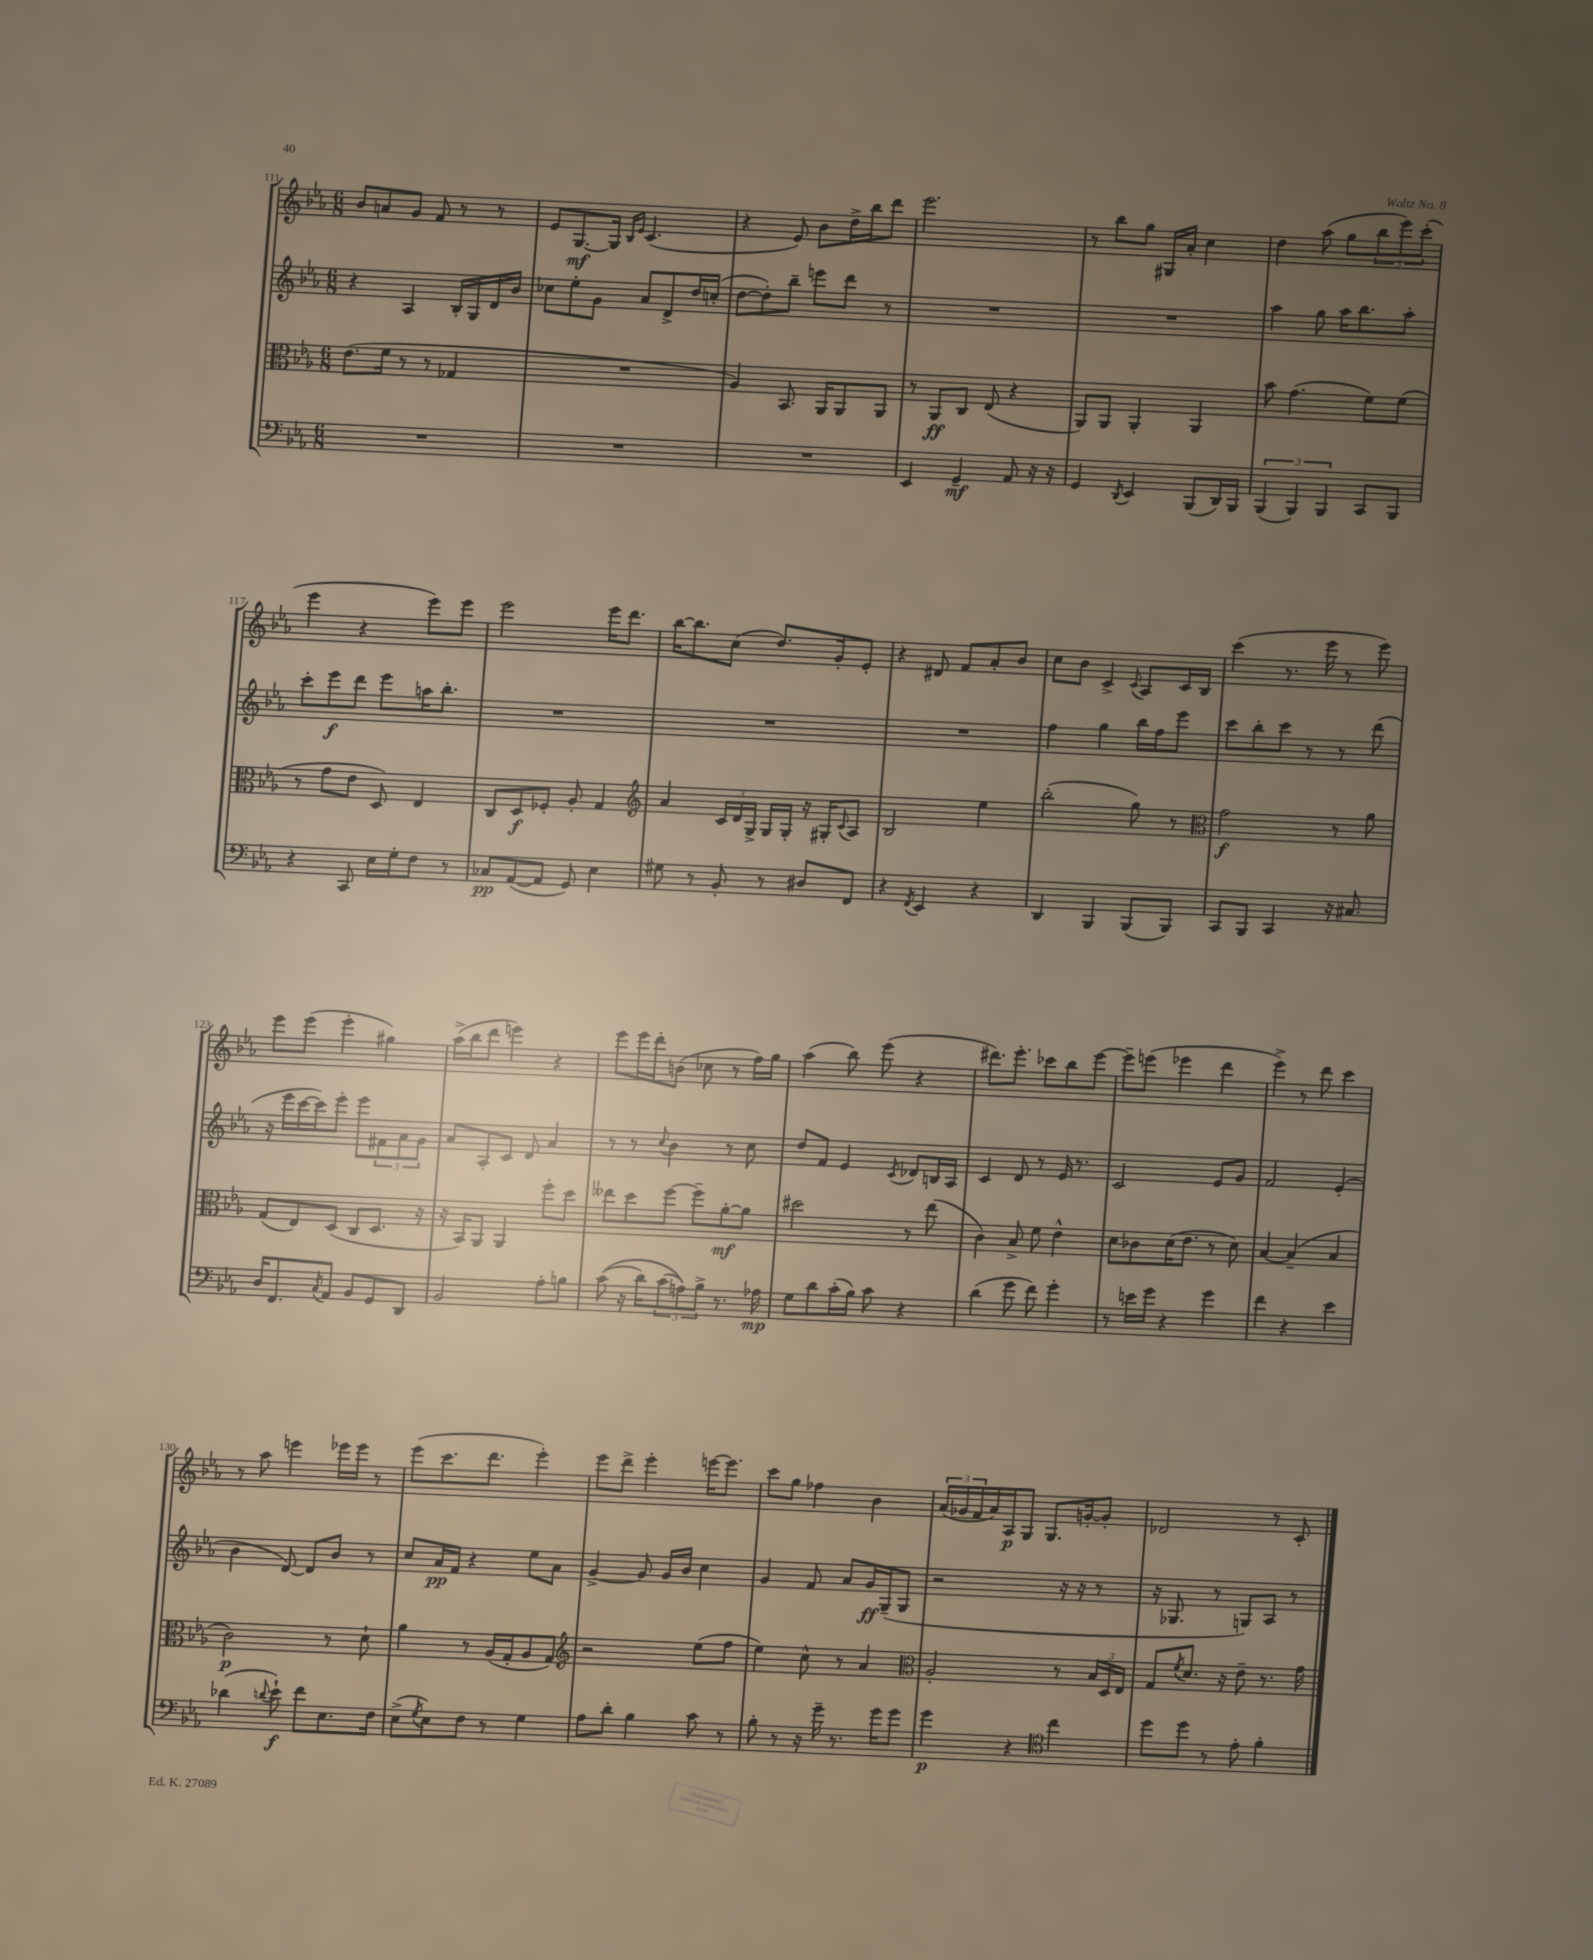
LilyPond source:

<<
\new StaffGroup <<
\new Staff = "s0" {
    \clef treble \key ees \major \numericTimeSignature \time 6/8
    bes'8 a'8 g'8 f'8 r8 r8 |
    ees'8 g8.~\mf g16 \grace { bes16 ees'16 } c'4.( |
    r4 ees'8) bes'8 d''16-> bes''16 d'''8 |
    ees'''2. |
    r8 bes''8 g''8 gis16 aes'16-. c''4 |
    d''4 aes''8( g''8 \tuplet 3/2 { bes''8 ees'''8) c'''8-.( } |
    ees'''4 r4 ees'''8) ees'''8 |
    ees'''2 ees'''16 d'''8. |
    bes''16~ bes''8. c''8( d''8.) g'16-. ees'8-. |
    r4 dis'8 f'8 aes'8-. bes'8 |
    c''8 bes'8 c'4-> \appoggiatura { c'8 } aes8 c'16 bes16 |
    c'''4( r8. ees'''16 r8 ees'''8) |
    ees'''8 ees'''8( ees'''4-. gis''4) |
    aes''16->( bes''16 d'''8 e'''4) r4 |
    ees'''8 ees'''16 d'''16-. b'8( ces''8 r8 f''16) g''16 |
    aes''4( bes''8) ees'''8( r4 |
    dis'''8.) ees'''8.-. ces'''8 bes''8 ees'''8~ |
    ees'''8-- e'''8( ees'''4 d'''4 |
    ees'''4->) r8 d'''8 c'''4 |
    r8 aes''8 e'''4 ees'''16 ees'''16 r8 |
    ees'''8( c'''8. d'''8. ees'''4-.) |
    ees'''8 d'''8-> ees'''4-. e'''16~ e'''8. |
    c'''8 g''8 fes''4 bes'4 |
    \tuplet 3/2 { aes'16( ges'16 f'16 } aes'16) aes16\p g8 g8. g'16~-. g'8-. |
    des'2 r8 c'8-. \bar "|." |
}
\new Staff = "s1" {
    \clef treble \key ees \major \numericTimeSignature \time 6/8
    r4 aes4 bes16-. g16 d'16 bes'16 |
    ces''8 ees''8-. g'8 aes'8 d'8-> d''16 c''16-.( |
    d''8~ d''8-.) bes''8-- e'''8 d'''8 r8 |
    R2. |
    R2. |
    aes''4 g''8 aes''16 bes''8. aes''8-. |
    c'''8-. ees'''8\f d'''8 ees'''8 a''16 bes''8.-. |
    R2. |
    R2. |
    R2. |
    f''4 g''4 bes''16 f''16 ees'''8 |
    c'''8 bes''8-. c'''8 r8 r8 d'''8( |
    r16 ees'''16 c'''16~ c'''16) ees'''8-. ees'''8 \tuplet 3/2 { fis'8 aes'8 g'8 } |
    aes'8 aes8-. c'8 d'8 aes'4 |
    r8 r8 \appoggiatura { c''8 } bes'4 r8 c''8 |
    d''8 f'8 ees'4 \acciaccatura { c'8 } des'8 b16 aes16 |
    c'4 d'8 r8 ees'16 r8. |
    c'2 ees'8 g'8 |
    f'2 ees'4-.( |
    bes'4 d'8~) d'8 bes'8 r8 |
    c''8 aes'16\pp f'16 r4 ees''8 aes'8 |
    g'4~-> g'8 g'16 bes'16 c''4 |
    g'4 f'8 aes'8 g'16\ff g16--( g8 |
    r2 r16 r16 r8 |
    r16 ges8. r8 g8) aes8 r8 \bar "|." |
}
\new Staff = "s2" {
    \clef alto \key ees \major \numericTimeSignature \time 6/8
    ees'8.( f'16 r8 r8 ges4 |
    R2. |
    aes4) bes,8. aes,16 aes,8 aes,8 |
    r8 aes,8\ff c8 ees8( r4 |
    aes,8) aes,8 aes,4-. aes,4 |
    bes'8 g'4.( f'8) f'8( |
    r8 g'8 ees'8 d8) ees4 |
    c8 d8\f fes8-. aes8-. g4 |
    \clef treble aes'4 \tuplet 3/2 { c'16 d'16 g16-> } g16 g16-. r16 gis16-. \appoggiatura { c'8 } aes8 |
    bes2 ees''4 |
    bes''2-.( g''8) r8 |
    \clef alto g'2\f r8 aes'8 |
    g8( ees8) d8( c8 d8. r16 |
    r16 bes,16) aes,8 aes,4 f''8-. d''8 |
    eeses''8 d''8 f''8~ f''8-- aes'8~-.\mf aes'8 |
    dis''2 r8 ees''8( |
    c'4) bes8-> f'8 ees'4-^ |
    d'8 ces'8 d'16( ees'8. r8 d'8) |
    bes4~ bes4--( bes4 |
    c'2\p) r8 d'8-! |
    aes'4 r8 aes16( g16-. aes8 g8) |
    \clef treble r2 ees''8( f''8 |
    ees''4) c''8-^ r8 aes'4 |
    \clef alto aes2-. r8 \tuplet 3/2 { bes16 d16 ees16 } |
    g8 \acciaccatura { f'8 } d'8. r16 ees'8-- r8. g'16 \bar "|." |
}
\new Staff = "s3" {
    \clef bass \key ees \major \numericTimeSignature \time 6/8
    R2. |
    R2. |
    R2. |
    ees,4 g,4--\mf aes,8 r16 r16 |
    g,4 \acciaccatura { d,8 } ees,4 bes,,8( d,16) bes,,16 |
    \tuplet 3/2 { bes,,4( bes,,4) bes,,4 } c,8 bes,,8 |
    r4 c,8 ees16 g16-. f8 r8 |
    ces8\pp aes,8~( aes,8 g,8) ees4 |
    gis8 r8 bes,8-. r8 dis8 f,8 |
    r4 \acciaccatura { f,8 } ees,4 r4 |
    d,4 bes,,4 bes,,8( bes,,8) |
    c,8 bes,,8 c,4 r16 cis8. |
    d16 f,8. \acciaccatura { c8 } aes,8 bes,8 g,8 d,8 |
    bes,2 aes8-. b8 |
    c'8(\( r16 d'16) \tuplet 3/2 { c'8( a8)\) bes8-> } r8. aes16\mp |
    g8 d'8 c'16-.( bes16) c'8 r4 |
    d'4( g'8 f'8) g'4-. |
    r8 e'16 g'16 r4 g'4 |
    f'4 r4 ees'4 |
    des'4( \appoggiatura { d'8 } ees'8-!\f) f'8 ees8. f16 |
    ees8->( \acciaccatura { g8 } ees8) f8 r8 g4 |
    aes8 d'8-. bes4 c'8 r8 |
    bes8-. r8 r16 g'16-- r8. g'16 g'8 |
    g'4\p r4 \clef tenor c''4 |
    d''8 d''8 r8 ees'8-. f'4-. \bar "|." |
}
>>
>>
\layout { \context { \Score currentBarNumber = #111 } }
